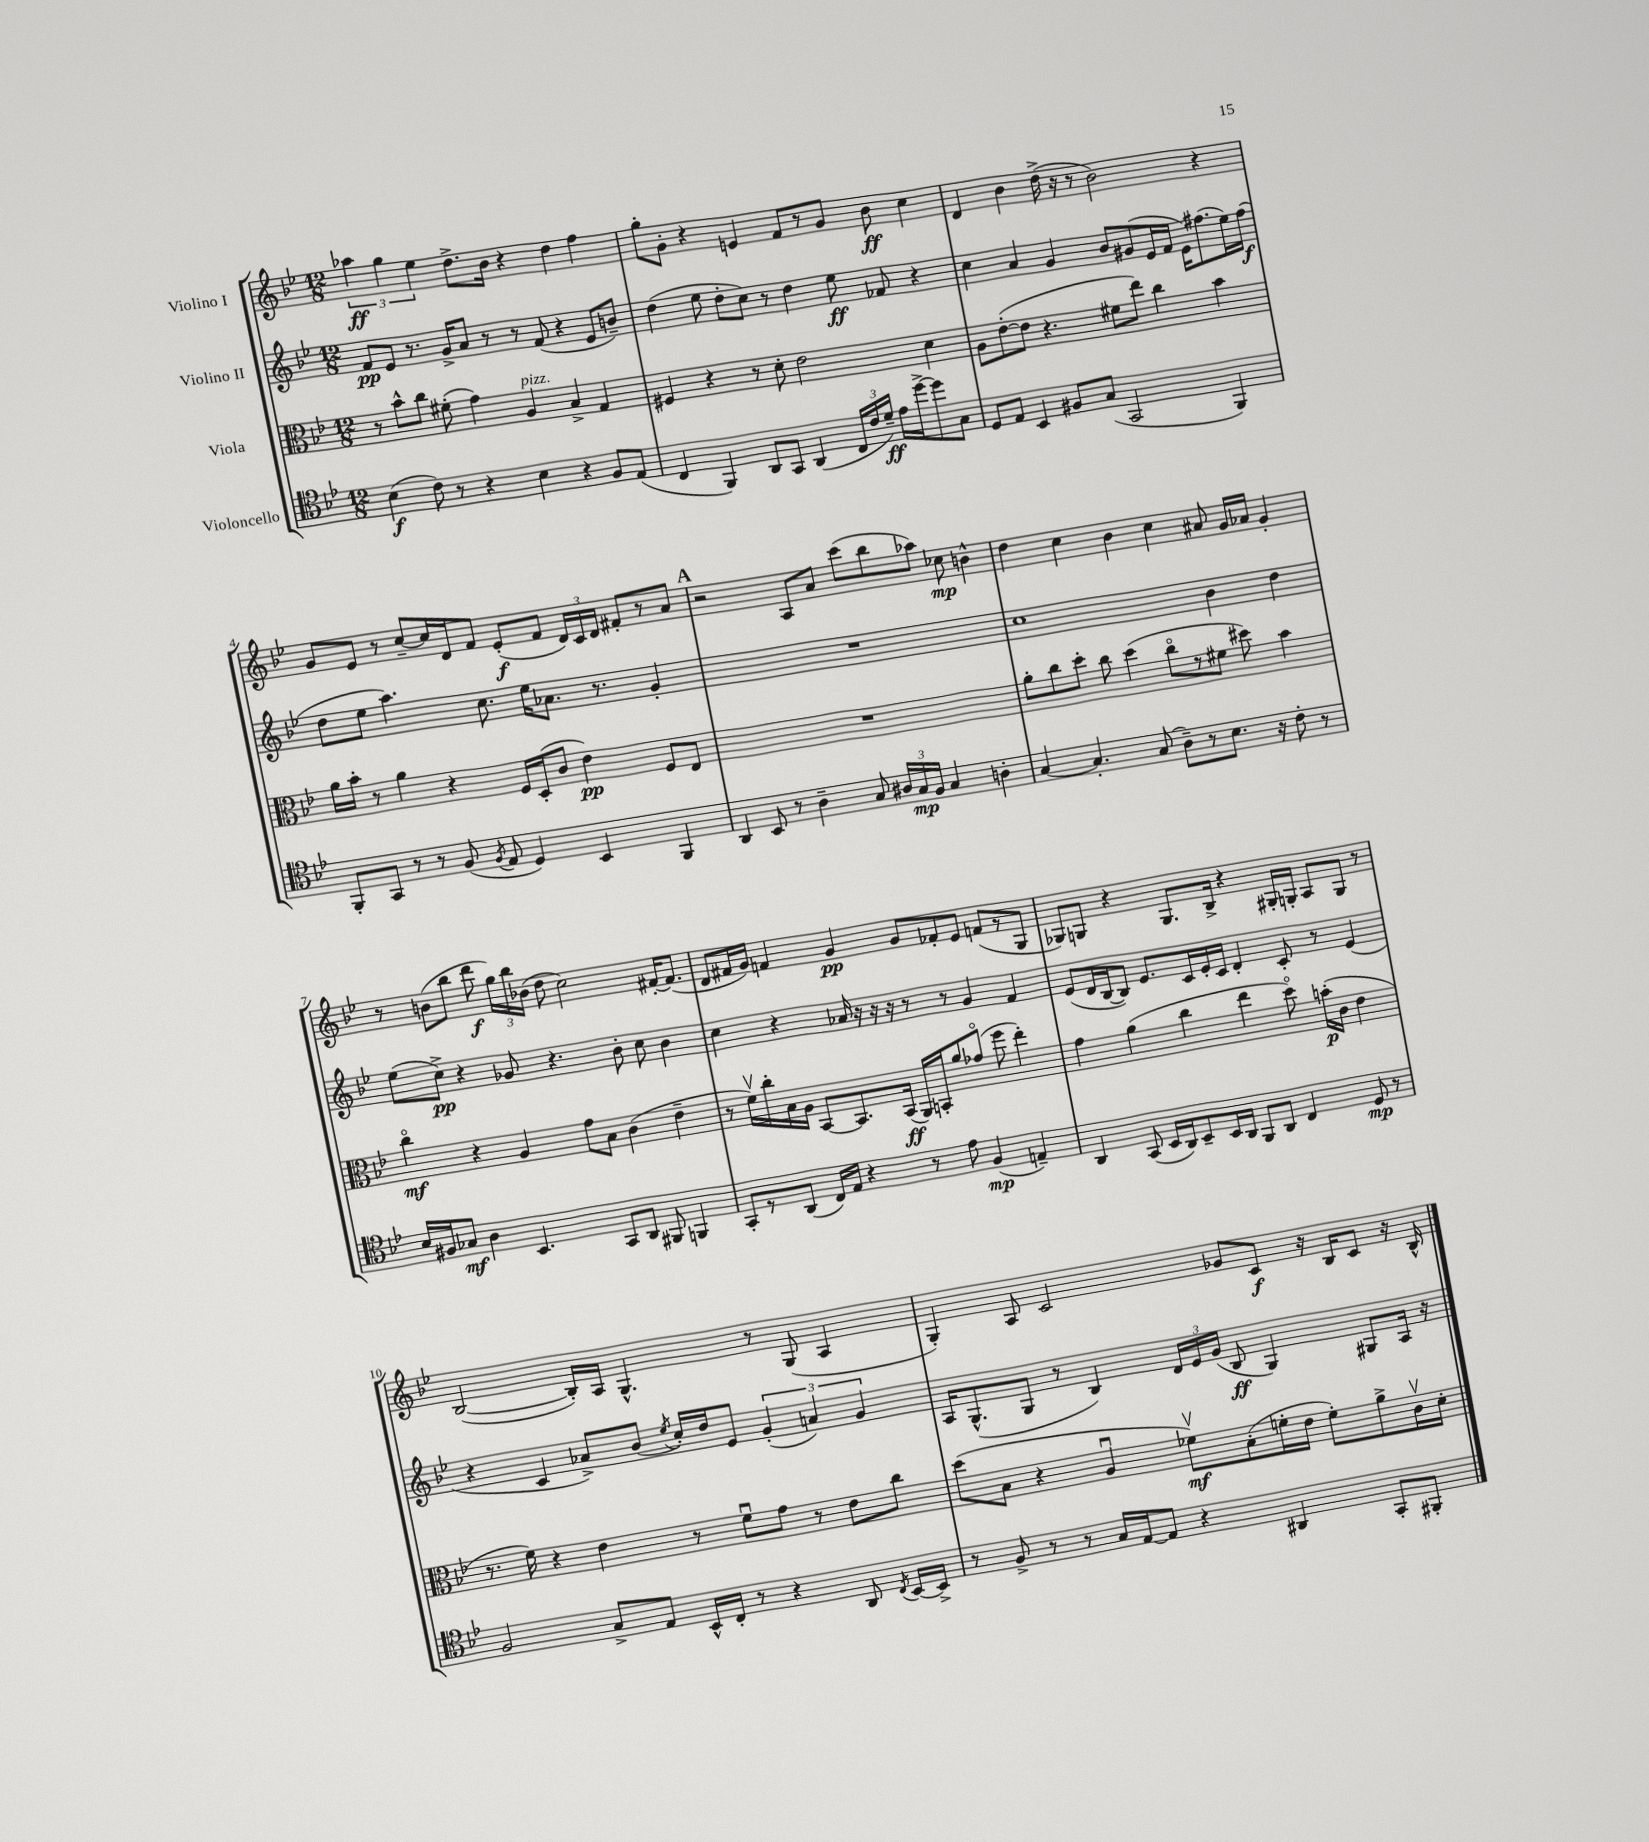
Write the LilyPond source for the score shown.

<<
\new StaffGroup <<
\new Staff = "s0" \with { instrumentName = "Violino I" } {
    \clef treble \key bes \major \numericTimeSignature \time 12/8
    \autoBeamOff \tuplet 3/2 { aes''4\ff g''4 ees''4 } d''8.[-> bes'16] r4 d''4 f''4 |
    g''8[-. g'8]-. r4 e'4 f'8[ r8 g'8] bes'8\ff c''4 |
    d'4 bes'4 d''16->( r16 r8 bes'2) r4 |
    g'8[ ees'8] r8 c''8[~-- c''16 d'16 f'8] ees'8[-.\f( f'8] \tuplet 3/2 { d'16[) c'16 d'16] } fis'8[-. r8 a'8] |
    \mark \markup { \bold "A" } r2 a8[ a'8] c'''8[( bes''8 aes''8]) ces''8\mp b'4-^ |
    d''4 c''4 bes'4 c''4 ais'8 g'16[ aes'16] g'4-. |
    r8 b'8[( bes''8] d'''8\f \tuplet 3/2 { g''16[) bes''16 bes'16]( } d''8 c''2) fis'16[~-. fis'8.]( |
    d'8[ fis'16 g'16]) f'4 g'4\pp g'8[ fes'8-. ees'8] f'8[( r8 g8] |
    ges8[) g8] r4 g8.[ bes16]-> r4 gis16[-. g16]-. a8[ g8] r8 |
    bes2~( bes16[-.) a16] g4.-^ r8 g8( a4 |
    g4-.) a8 c'2 ges'8[ c'8]\f r16 bes16[ c'8] r16 bes16-^ \bar "|." |
}
\new Staff = "s1" \with { instrumentName = "Violino II" } {
    \clef treble \key bes \major \numericTimeSignature \time 12/8
    \autoBeamOff f'8[\pp ees'8] r8. g'16[-> a'8] r8 r8 f'8( r4 ees'8[ b'8]--) |
    d''4( ees''8 d''8[-. c''8]) r8 d''4 ees''8\ff fes'8 r4 |
    c''4 a'4 g'4 bes'8[ gis'8( ees'16 f'16] ees'16[) fis''8.( ees''16) fis''16]\f( |
    d''8[ ees''8] a''4.) c''8. ees''16[ aes'8.] r8. g'4-. |
    \mark \markup { \bold "A" } R1. |
    c''1 bes'4 d''4 |
    ees''8[( c''8]->\pp) r4 ges'8 r4. bes'8-. c''8 bes'4 |
    c''4 r4 aes'16 r16 r16 r16 r8 r8 g'4 f'4 |
    ees'8[( d'16 bes16~ bes8]) ees'8.[ c'16 ees'16-. c'16] d'4-. c'8-. r8 ees'4( |
    r4 c'4 aes'8[->) bes'8]( \acciaccatura { ees''8 } c''16[-.) d''16 ees'8] \tuplet 3/2 { g'4-.( a'4) g'4 } |
    a16[ g8.-^( g8] r8 bes4) \tuplet 3/2 { d'16[ ees'16 g'16]( } bes8\ff g4) gis8[ a16] r16 \bar "|." |
}
\new Staff = "s2" \with { instrumentName = "Viola" } {
    \clef alto \key bes \major \numericTimeSignature \time 12/8
    \autoBeamOff r8 bes'8[-^ c''8] fis'8-.( g'4) a4^\markup { \italic "pizz." } bes4-> g4 |
    fis4 r4 r8 d'8-. ees'2 d'4 |
    a8[ ees'8~-.( ees'8] r4. fis'8[ ees''8]) c''4 bes'4 |
    a'16[ bes'16]-. r8 a'4 r4 f16[ d16-.( c'8] ees'4\pp) f8[ ees8] |
    \mark \markup { \bold "A" } R1. |
    a'8[-. c''8 d''8]-. c''8 d''4( c''8[\flageolet r8 fis'8] dis''8) bes'4 |
    c''4\flageolet\mf r4 a4 g'8[ bes8] c'4( ees'4-- |
    r8 f'16[\upbow) c''16-. bes16 a16] bes,8[~ bes,8. bes,16]\ff( a,16[) b,16-. a'8 ges'8]\flageolet( f''8 ees''4-.) |
    g'4 a'4( c''4 ees''4 d''8\flageolet) b'16[-.\p( c'16] ees'4 |
    r8. f'16) r4 ees'4 r8 f'8[\downbow g'8] r8 ees'8[ c''8] |
    d''8[( bes8] r4 a4\downbow fes'8[\upbow\mf) bes8-.( f'16-. ees'16] f'8[-.) a'8-> c'16\upbow d'16]-. \bar "|." |
}
\new Staff = "s3" \with { instrumentName = "Violoncello" } {
    \clef tenor \key bes \major \numericTimeSignature \time 12/8
    \autoBeamOff bes4\f( c'8) r8 r4 bes4 r4 f8[ ees8]( |
    c4 f,4) a,8[ g,8] a,4( \tuplet 3/2 { c16[ c'16 d'16]--\ff) } ees'16[ d''16~-> d''8 g8] |
    d8[ ees8] bes,4 fis8[ g8]( g,2 f,4) |
    f,8[-. g,8] r8 r8 f8( \acciaccatura { f8 } ees8 d4) bes,4 f,4 |
    \mark \markup { \bold "A" } a,4 bes,8 r8 a4-- g8 \tuplet 3/2 { ais16[ g16\mp f16] } g4 a4-. |
    g4~ g4.-. g8( a8[--) r8 bes8.] r16 c'8-. r8 |
    bes16[ fis16 ges8]\mf a4 bes,4. g,8[ a,8] fis,8 f,4 |
    g,8[-. r8 a,8]( c16[) ees16] r4 r8 ees'8 f4\mp( e4--) |
    a,4 g,8( bes,16[ a,16) bes,8-- bes,16 a,16] f,8[ a,8] c4 d8\mp r8 |
    f2 g8[-> ees8] bes,16[-^ c16]-. r8 r4 a,8 \acciaccatura { c8 } bes,16[~ bes,16]-> |
    r8 f8-> r8 r8 g16[ ees16~ ees8] r4 ais,4 g,8[-. fis,8]-. \bar "|." |
}
>>
>>
